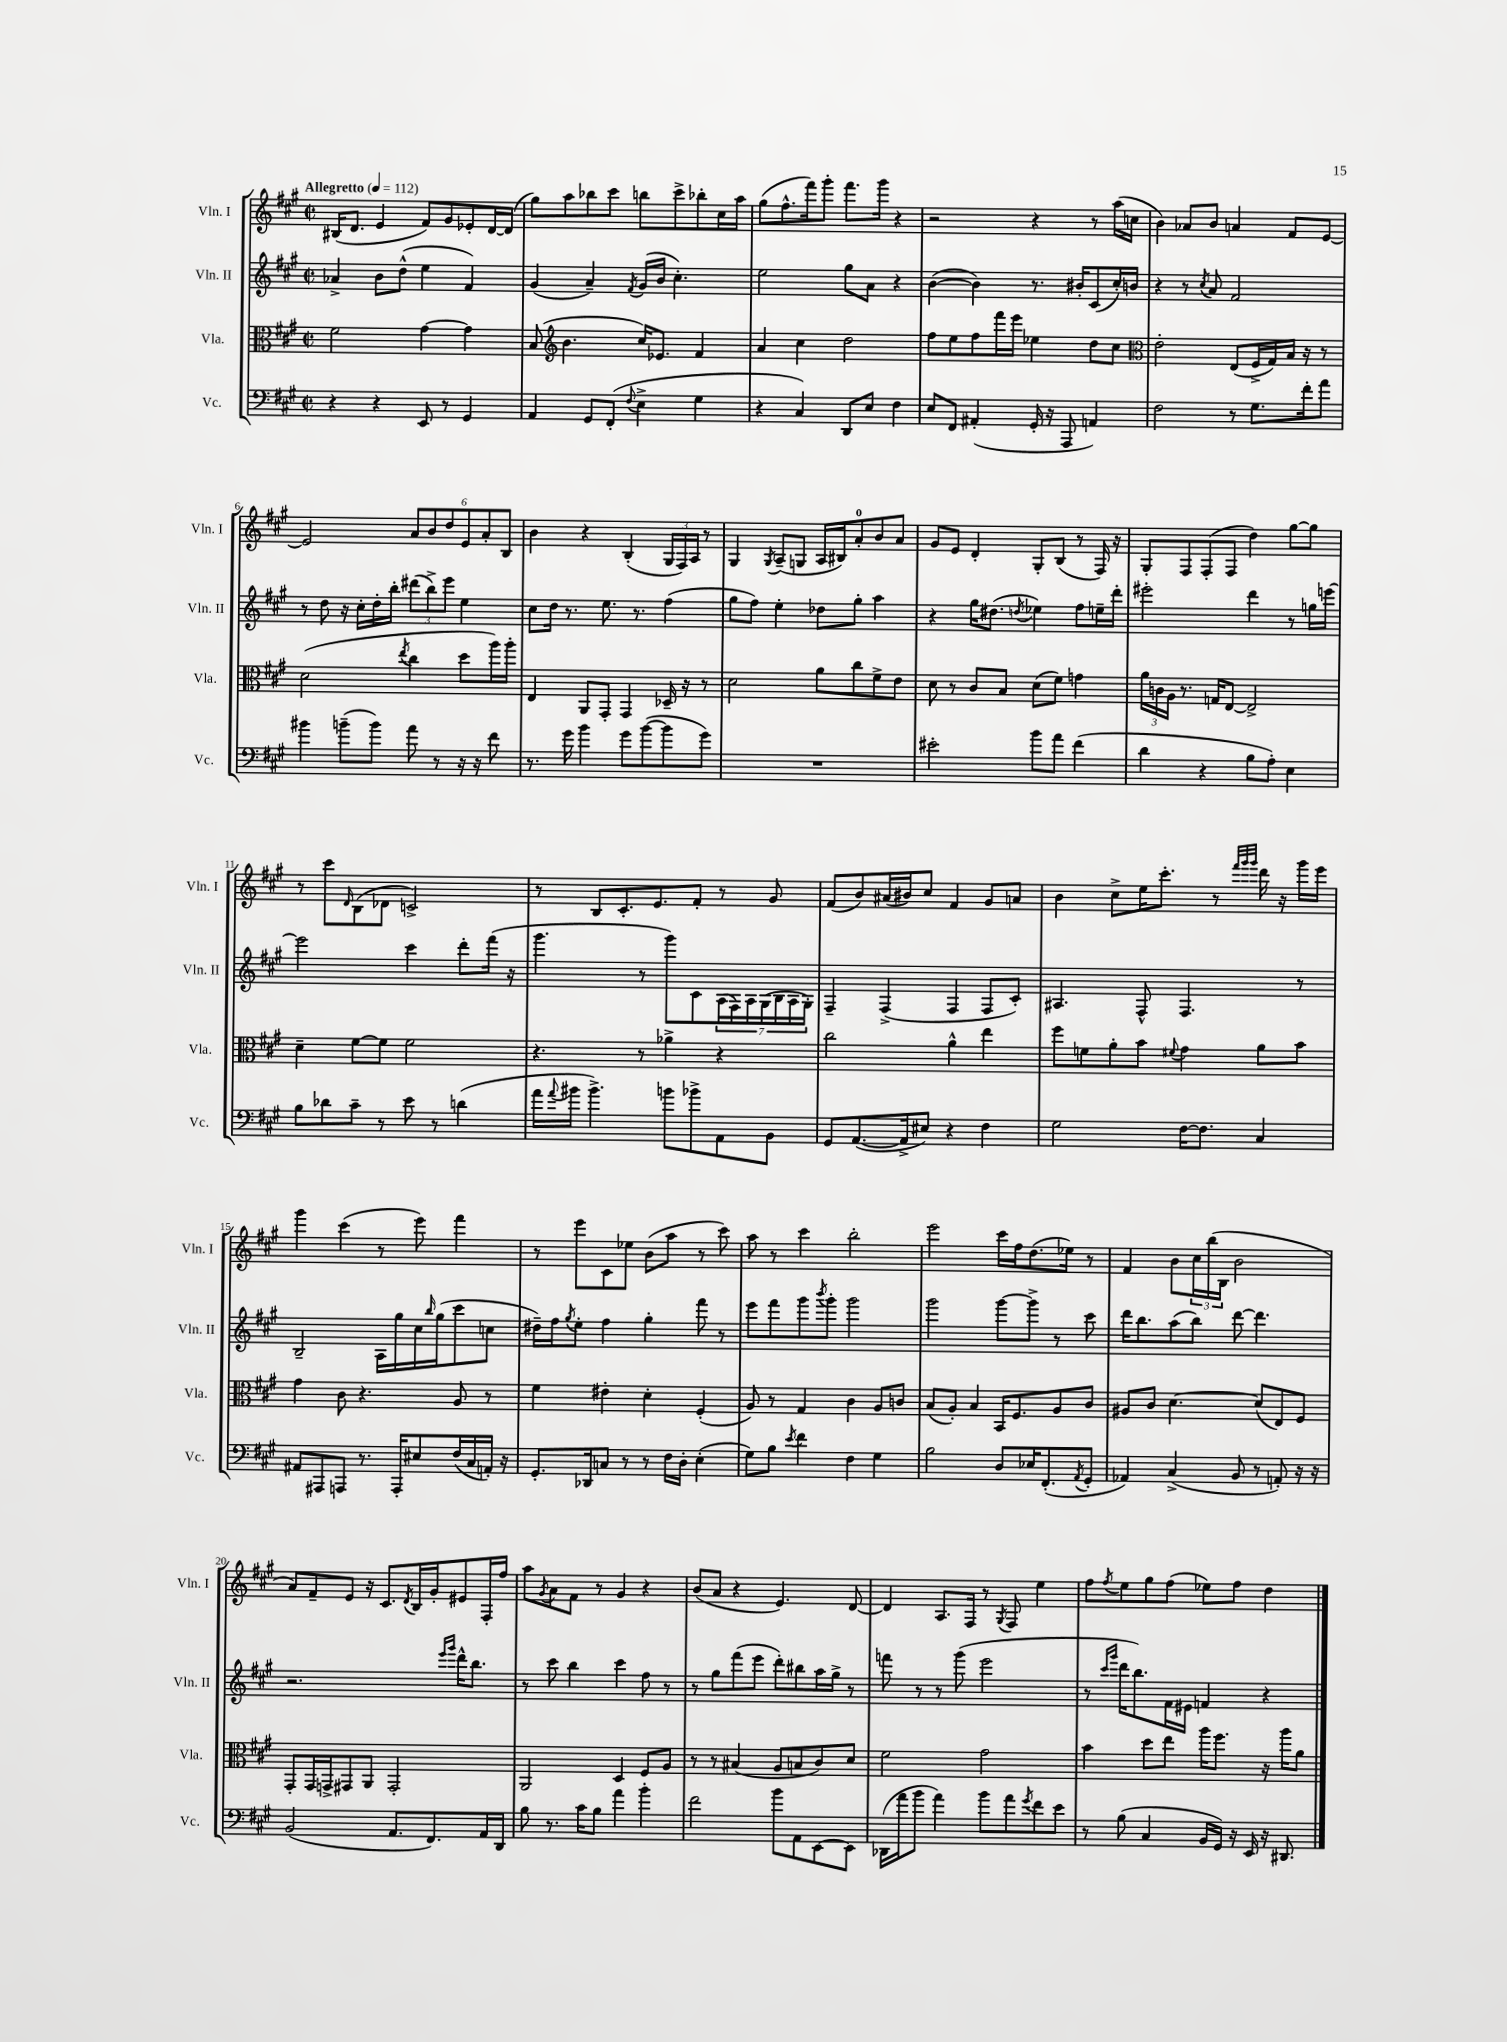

**kern	**kern	**kern	**kern
*staff4	*staff3	*staff2	*staff1
*clefF4	*clefC3	*clefG2	*clefG2
*k[f#c#g#]	*k[f#c#g#]	*k[f#c#g#]	*k[f#c#g#]
*M2/2	*M2/2	*M2/2	*M2/2
*met(c|)	*met(c|)	*met(c|)	*met(c|)
*MM112	*MM112	*MM112	*MM112
4r	2f#	4a-^	(16B#
.	.	.	8.d
4r	.	8b	4e
.	.	(8dd^^	.
8EE	[4g#	4ee	8f#)
8r	.	.	8g#
4GG#	4g#]	4f#)	8e-'
.	.	.	[16d
.	.	.	(16d]
=	=	=	=
4AA	(8B	(4g#	8gg#)
*	*clefG2	*	*
.	4.b	.	8aa
8GG#	.	4a~)	8bb-
(8FF#'	.	.	8ccc#
8qqF#	.	8qf#	.
4E^	16cc#)	(16g#	8bb
.	8.e-	16b	.
.	.	4.cc#')	8ccc#^
4G#	4f#	.	8bb-'
.	.	.	16cc#
.	.	.	16aa
=	=	=	=
4r	4a	2ee	(8gg#
.	.	.	8.ff#^^
4C#)	4cc#	.	.
.	.	.	16fff#)
.	.	.	8ggg#'
8DD	2dd	8gg#	8.fff#
8E	.	8a	.
.	.	.	16ggg#
4F#	.	4r	4r
=	=	=	=
8E	8ff#	([4b	2r
8FF#	8ee	.	.
(4AA#'	8ff#	4b])	.
.	16fff#	.	.
.	16eee	.	.
16GG#'	4ee-	8.r	4r
16r	.	.	.
8AAA	.	.	.
.	.	16b#'	.
4AA)	8dd	(8c#	8r
.	8cc#	16cc#')	(16aa
.	.	16b	16cc
=	=	=	=
*	*clefC3	*	*
2F#	2e'	4r	4b)
.	.	8r	8a-
.	.	8qcc#	.
.	.	8a	8b
8r	(8E	2f#	4a
8.G#	16F#^	.	.
.	16G#)	.	.
.	16B	.	8f#
16f#'	16r	.	.
8a	8r	.	[8e
=	=	=	=
4b#	(2d	8r	2e]
.	.	8dd	.
(8b~	.	16r	.
.	.	16cc#'	.
8b)	.	16dd'	.
.	.	16bb'	.
.	8qee	.	.
8a	4cc#	(12ddd#	12a
.	.	12bb^)	12b
8r	.	.	.
.	.	12eee	12dd
16r	8dd	4ee	12e
16r	.	.	.
.	.	.	12a'
8f#	16aa)	.	.
.	.	.	12B
.	16aa'	.	.
=	=	=	=
8.r	4E	8cc#	4b
.	.	16dd	.
16g#	.	8.r	.
4b	8AA	.	4r
.	8GG#'	8.ee	.
8g#	4GG#	.	(4B'
.	.	8.r	.
([8b	.	.	.
8b]	16D-~	(4ff#	24G#
.	.	.	24F#)
.	16r	.	.
.	.	.	24A
8g#)	8r	.	8r
=	=	=	=
1r	2d	8gg#	4G#
.	.	8ff#)	.
.	.	.	8qG#
.	.	4ee'	(8A~
.	.	.	8G
.	8a	8dd-	16A
.	.	.	16B#)
.	8cc#	8gg#'	8a'
.	8f#^	4aa	8b
.	8e	.	8a
=	=	=	=
2e#'	8d	4r	8g#
.	8r	.	8e
.	8c#	16gg#	4d'
.	.	(8.dd#	.
.	8B	.	.
.	.	8qdd	.
8b	(8d	4ee-)	8G#'
8a	8f#)	.	(8B
(4f#	4g	8ff#	8r
.	.	16ee~	16F#)
.	.	16ddd'	16r
=	=	=	=
4d	24a	2eee#'	8G#'
.	24c	.	.
.	24A	.	.
.	8.r	.	8F#
4r	.	.	(8F#'
.	16G	.	.
.	[8E	.	8F#
8B	2E^]	4ddd	4dd)
8A')	.	.	.
4E	.	8r	[8gg#
.	.	16gg	8gg#]
.	.	[16eee	.
=	=	=	=
8B	4d~	2eee]	8r
8d-	.	.	8ccc#
.	.	.	16qqd
8c#~	[8f#	.	(8B
8r	8f#]	.	8d-
8e	2f#	4ccc#	2c^)
8r	.	.	.
(4d	.	8ddd'	.
.	.	(16fff#	.
.	.	16r	.
=	=	=	=
16a	4.r	4.ggg#	8r
8qqa	.	.	.
16b#	.	.	.
4.b#^)	.	.	8B
.	.	.	8.c#'
.	8r	8r	.
.	.	.	8.e
8b	4a-^	8ggg#)	.
8b-^	.	8c#	8f#'
8AA	4r	(28A	8r
.	.	28F#)	.
.	.	28A	.
.	.	(28G#	.
8BB	.	.	8g#
.	.	28B	.
.	.	28A	.
.	.	28G#')	.
=	=	=	=
8GG#	2cc#	4F#~	(8f#
([8.AA	.	.	8b)
.	.	(4F#^	(16a#
16AA^]	.	.	16b#)
8E#)	.	.	8cc#
4r	4a^^	4F#	4f#
4F#	4ee	8F#	8g#
.	.	8c#')	8a
=	=	=	=
2G#	8ff#	4.A#	4b
.	8f	.	.
.	8a'	.	8cc#^
.	8b	8F#^^	16ee
.	.	.	8.ccc#'
.	8qqf#	.	.
[16F#	4g#	4.F#	.
8.F#]	.	.	.
.	.	.	8r
.	.	.	32qqfff#
.	.	.	32qqggg#
.	.	.	32qqggg#
4C#	8a	.	16ddd
.	.	.	16r
.	8b	8r	16ggg#
.	.	.	16eee
=	=	=	=
8AA#	4g#	2B~	4ggg#
8AAA#	.	.	.
8AAA	8c#	.	(4ccc#
8.r	4.r	.	.
.	.	16A	8r
16AAA'	.	16gg#	.
8E#	.	16cc#	8eee)
.	.	16qqbb	.
.	.	(16gg#	.
(16F#	8A	8ccc#	4fff#
16C#	.	.	.
16AA')	8r	8cc	.
16r	.	.	.
=	=	=	=
8.GG#'	4f#	16dd#~)	8r
.	.	16ff#	.
.	.	8qgg#	.
.	.	8ee'	8eee
16DD-	.	.	.
8C	4e#'	4ff#	8c#
8r	.	.	8ee-
8r	4d'	4gg#'	(8b
16F#	.	.	8aa
16D'	.	.	.
(4E'	(4F#'	8fff#	8r
.	.	8r	8ccc#)
=	=	=	=
8G#)	8A)	8eee	8aa
8B	8r	8fff#	8r
8qe	.	.	.
4f#	4G#	8ggg#	4ccc#
.	.	8qbbb	.
.	.	8ggg#'	.
4F#	4c#	2ggg#	2bb'
4G#	8A	.	.
.	8c	.	.
=	=	=	=
2B	(8B	2ggg#	2eee
.	8A')	.	.
.	4B	.	.
8D	16BB	[8ggg#	16ccc#
.	8.F#	.	16ff#
16E-	.	8ggg#^]	(8.dd
(8.FF#'	.	.	.
.	8A	8r	.
.	.	.	16ee-)
8qAA	.	.	.
8GG#'	8c#	8ccc#	8r
=	=	=	=
4AA-)	8A#	16ddd	4f#
.	.	8.bb	.
.	8c#	.	.
(4C#^	[4.d	(8aa	8b
.	.	8bb)	24cc#
.	.	.	(24bb
.	.	.	24B
8BB	.	[8ddd	2b
8r	(8d]	4.ddd]	.
8AA')	8E)	.	.
16r	8F#	.	.
16r	.	.	.
=	=	=	=
(2BB	8GG#'	2.r	8a)
.	16GG#	.	8f#~
.	16GG^	.	.
.	8GG#	.	8e
.	8AA	.	16r
.	.	.	8.c#
8.AA	2GG#'	.	.
.	.	.	8qd
.	.	.	16B
8.FF#)	.	.	16g#'
.	.	16qqeee	.
.	.	16qqggg#	.
.	.	16ddd^^	8e#
.	.	8.bb	.
16AA	.	.	16F#'
16DD	.	.	16ff#
=	=	=	=
8B	2AA	8r	8aa
.	.	.	8qg#
8.r	.	8ccc#	8a
.	.	4bb	8f#
16c#	.	.	.
8B	.	.	8r
4a	4D	4ccc#	4g#
4b'	8F#	8ff#	4r
.	8A	8r	.
=	=	=	=
2f#	8r	8r	(8b
.	8r	8gg#	8a
.	(4B#	(8fff#	4r
.	.	8eee	.
8b	8A	8ddd')	4.e)
8AA	8B	8bb#	.
[8EE	8c#)	16aa	.
.	.	16gg#^	.
8EE]	8d	8r	[8d
=	=	=	=
(16DD-	2f#	8fff	4d]
16a	.	.	.
8b	.	8r	.
4a)	.	8r	8.A
.	.	(8ggg#	.
.	.	.	16F#
8b	2g#	2eee	8r
.	.	.	8qG#
8a	.	.	8F#
8qg#	.	.	.
8f#	.	.	4ee
8e	.	.	.
=	=	=	=
8r	4b	8r	8ff#
.	.	16qqccc#	.
.	.	16qqggg#	8qff#
(8B	.	16ddd	8ee
.	.	8.bb)	.
4C#	8dd	.	8gg#
.	8ee	16f#	(8ff#
.	.	16e#	.
16BB	16aa	4f	8ee-)
16GG#)	8.ff#	.	.
16r	.	.	8ff#
16EE	.	.	.
16r	16r	4r	4dd
8.DD#	16aa	.	.
.	8a	.	.
==	==	==	==
*-	*-	*-	*-
